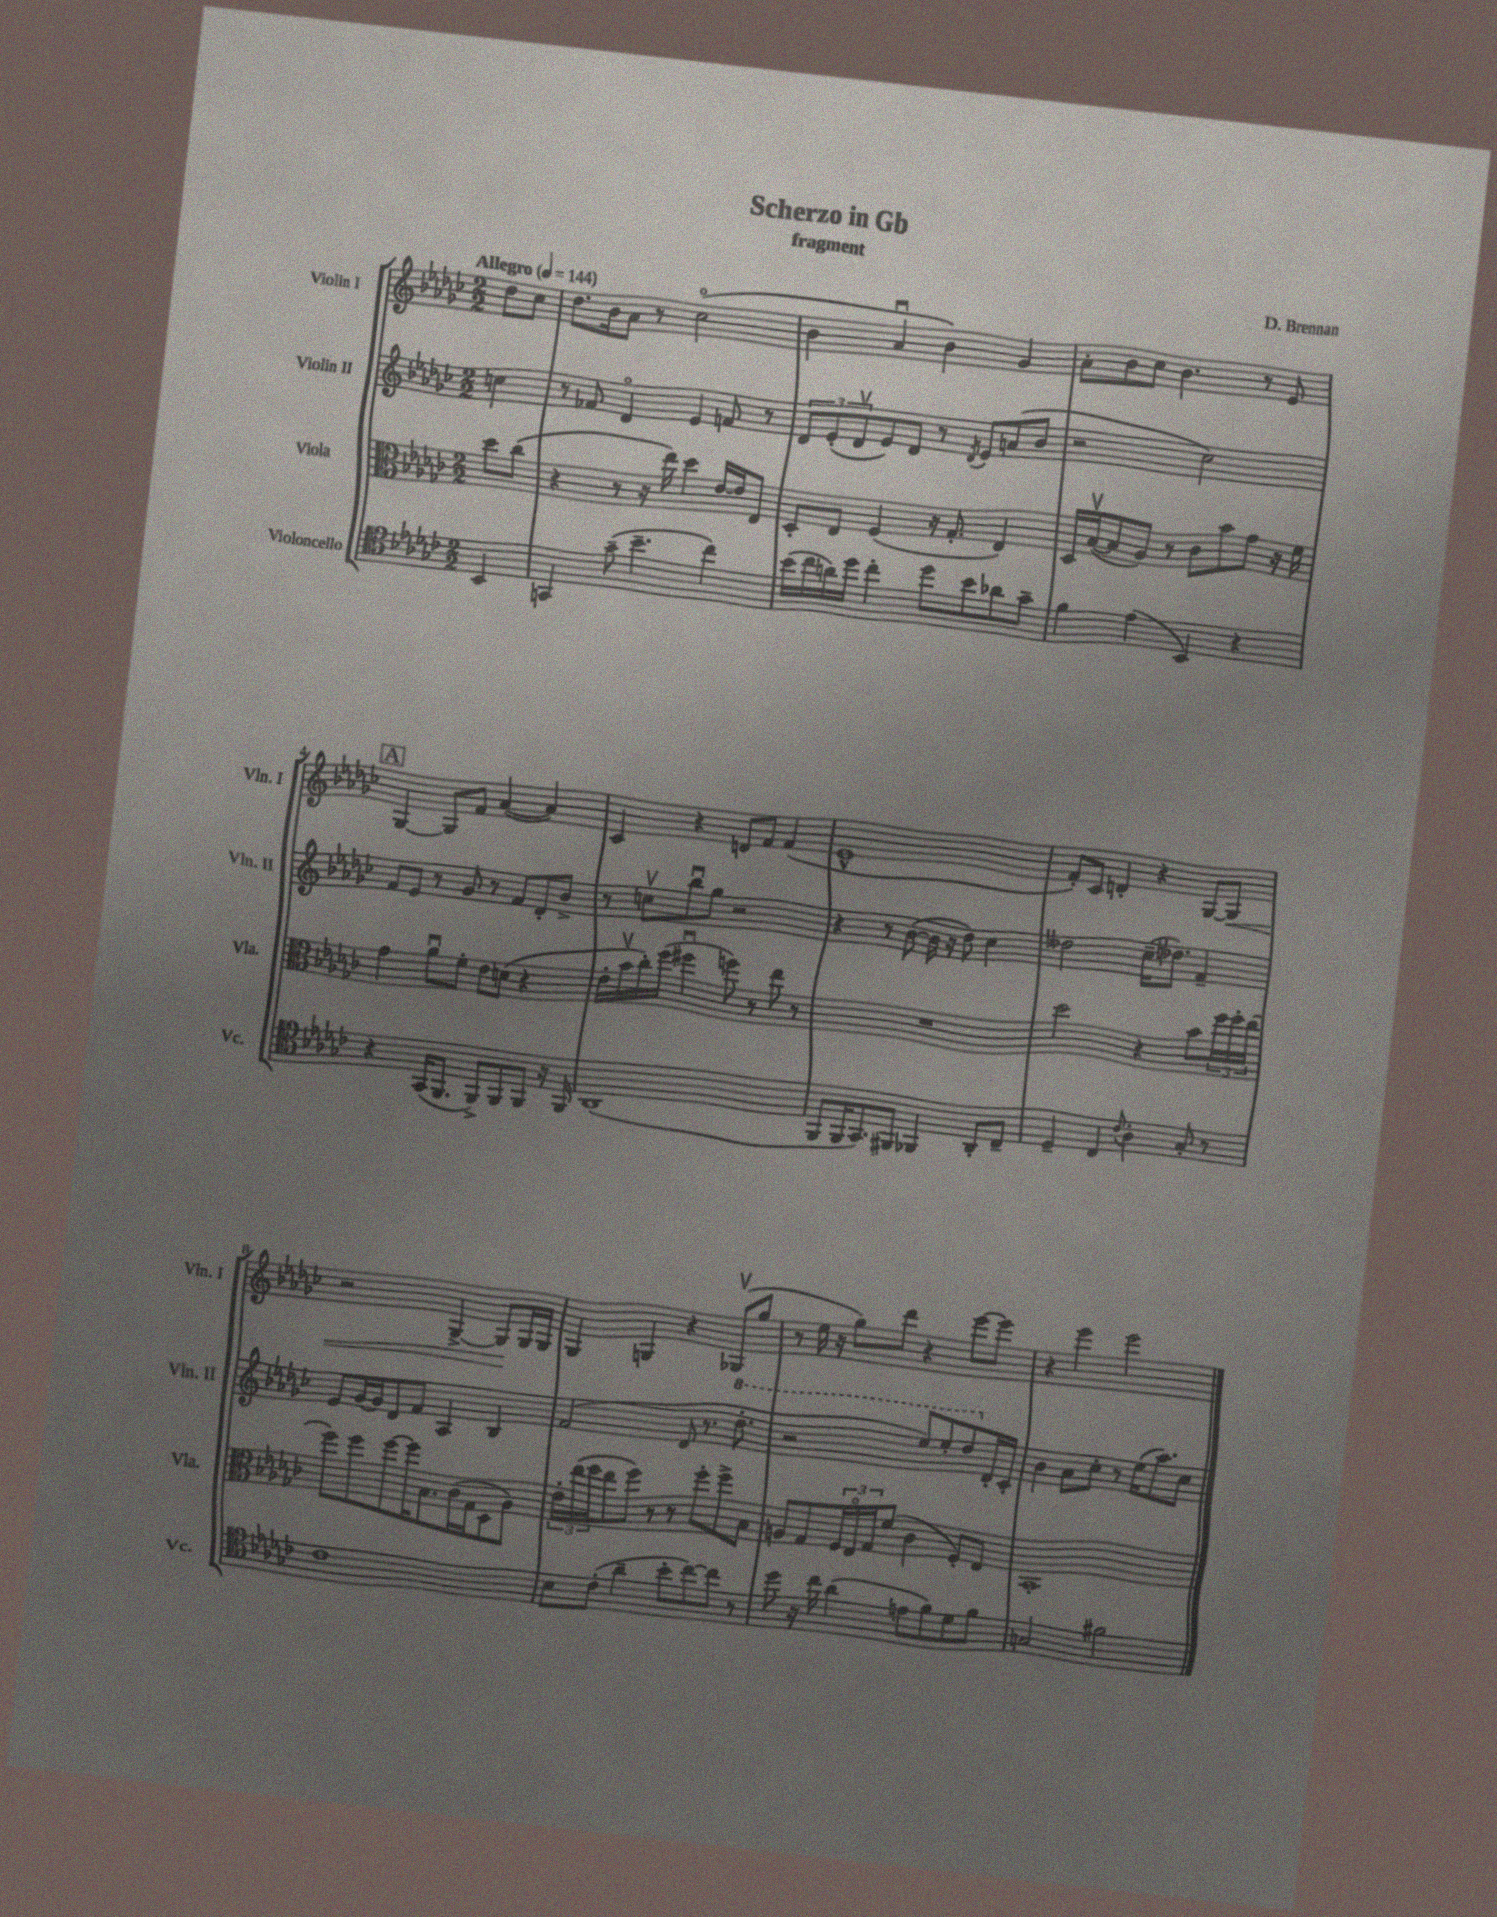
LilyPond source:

\header { title = "Scherzo in Gb" composer = "D. Brennan" subtitle = "fragment" }
<<
\new StaffGroup <<
\new Staff = "s0" \with { instrumentName = "Violin I" shortInstrumentName = "Vln. I" } {
    \clef treble \key ges \major \numericTimeSignature \time 2/2 \partial 4 \tempo "Allegro" 4 = 144
    des''8 ces''8 |
    des''8. bes'16 aes'8 r8 ces''2\flageolet( |
    bes'4 aes'4\downbow bes'4) ges'4 |
    aes'8-. bes'8 ces''8 bes'4. r8 ees'8 |
    \mark \markup { \box "A" } ges4~ ges8 f'8 aes'4~( aes'4) |
    ces'4 r4 d'8 f'8 f'4( |
    ees'1-^ |
    f'8-.) ces'8 d'4-. r4 ges8~ ges8\< |
    r2 ges4~-> ges8\! ges16 ges16 |
    ges4 g4 r4 ges8\upbow( ges''8 |
    r8 ees''16 r16 ges''8) des'''8 r4 ees'''8~ ees'''8 |
    r4 ees'''4 ees'''2 \bar "|." |
}
\new Staff = "s1" \with { instrumentName = "Violin II" shortInstrumentName = "Vln. II" } {
    \clef treble \key ges \major \numericTimeSignature \time 2/2 \partial 4
    c''4 |
    r8 fes'8 des'4\flageolet ees'4 f'8 r8 |
    \tuplet 3/2 { des'8 ees'8-.( des'8\upbow } ees'8) des'8 r8 \acciaccatura { des'8 } ees'8 a'8( bes'8 |
    r2 ces''2) |
    \mark \markup { \box "A" } f'8 ees'8 r8 ges'8 r8 f'8 des'8-. bes'8-> |
    r8 c''8\upbow bes''8\downbow ges''8 r2 |
    r4 r8 bes'8~( bes'16 r16 des''8) ces''4 |
    deses''2 ces''16--( des''8.) f'4-- |
    ees'8 ges'16~ ges'16 des'8 f'8 aes4 bes4 |
    f'2( des'8 r8. \ottava #1 des'''8.-. |
    r2 ees'''8) ees'''8-. des'''8 \ottava #0 des'16-. ces'16-. |
    bes'4 aes'8 ces''8-. r8 ees''16( aes''8.) ces''8 \bar "|." |
}
\new Staff = "s2" \with { instrumentName = "Viola" shortInstrumentName = "Vla." } {
    \clef alto \key ges \major \numericTimeSignature \time 2/2 \partial 4
    des''8 ces''8( |
    r4 r8 r16 ees''16) des''4 ees'16~ ees'16 ees8 |
    des8-. ees8 f4( r16 ges8.-. ees4) |
    des16 bes16~\upbow( bes8 aes8) r8 ces'8 bes'8 ges'8 r16 f'16 |
    \mark \markup { \box "A" } ges'4 aes'8\downbow f'8-. ees'8 d'8( r4 |
    ees'16-. bes'16\upbow ces''16-.) f''16( fis''4\downbow f''8) r8 ees''8 r8 |
    R1 |
    des''2 r4 bes'8 \tuplet 3/2 { f''16 f''16-. ees''16( } |
    f''8) f''8 f''8~ f''16 bes8. ces'16( ges16 des8 aes8) |
    \tuplet 3/2 { ees'16-. ees''16( f''16 } ees''8 f''8) r8 r8 f''8-. f''8-> bes8 |
    a8 ges8 \tuplet 3/2 { f16 ees16\flageolet ges16 } f'8( ces'4 f8-.) ees8 |
    bes,1-. \bar "|." |
}
\new Staff = "s3" \with { instrumentName = "Violoncello" shortInstrumentName = "Vc." } {
    \clef tenor \key ges \major \numericTimeSignature \time 2/2 \partial 4
    bes,4 |
    g,4 ges'8--( bes'4.-- ces''4) |
    bes'16( ces''16 a'16) des''16 ces''4-. des''8 bes'8 aes'8 ges'8-- |
    f'4 ees'4( bes,4) r4 |
    \mark \markup { \box "A" } r4 ges,16( f,8. f,8->) f,8 f,8 r16 f,16 |
    aes,1( |
    f,8 f,16 ges,8.) fis,8 fes,4 aes,8-. ces8-- |
    des4-- ces4 \appoggiatura { ces'8 } aes4-. ges8-. r8 |
    ces'1 |
    bes8 ces'8-.( aes'4-- bes'8-. ces''8~) ces''8 r8 |
    des''8 r16 ces''16 aes'4( e'8 f'8) des'8 f'8 |
    g2 fis'2 \bar "|." |
}
>>
>>
